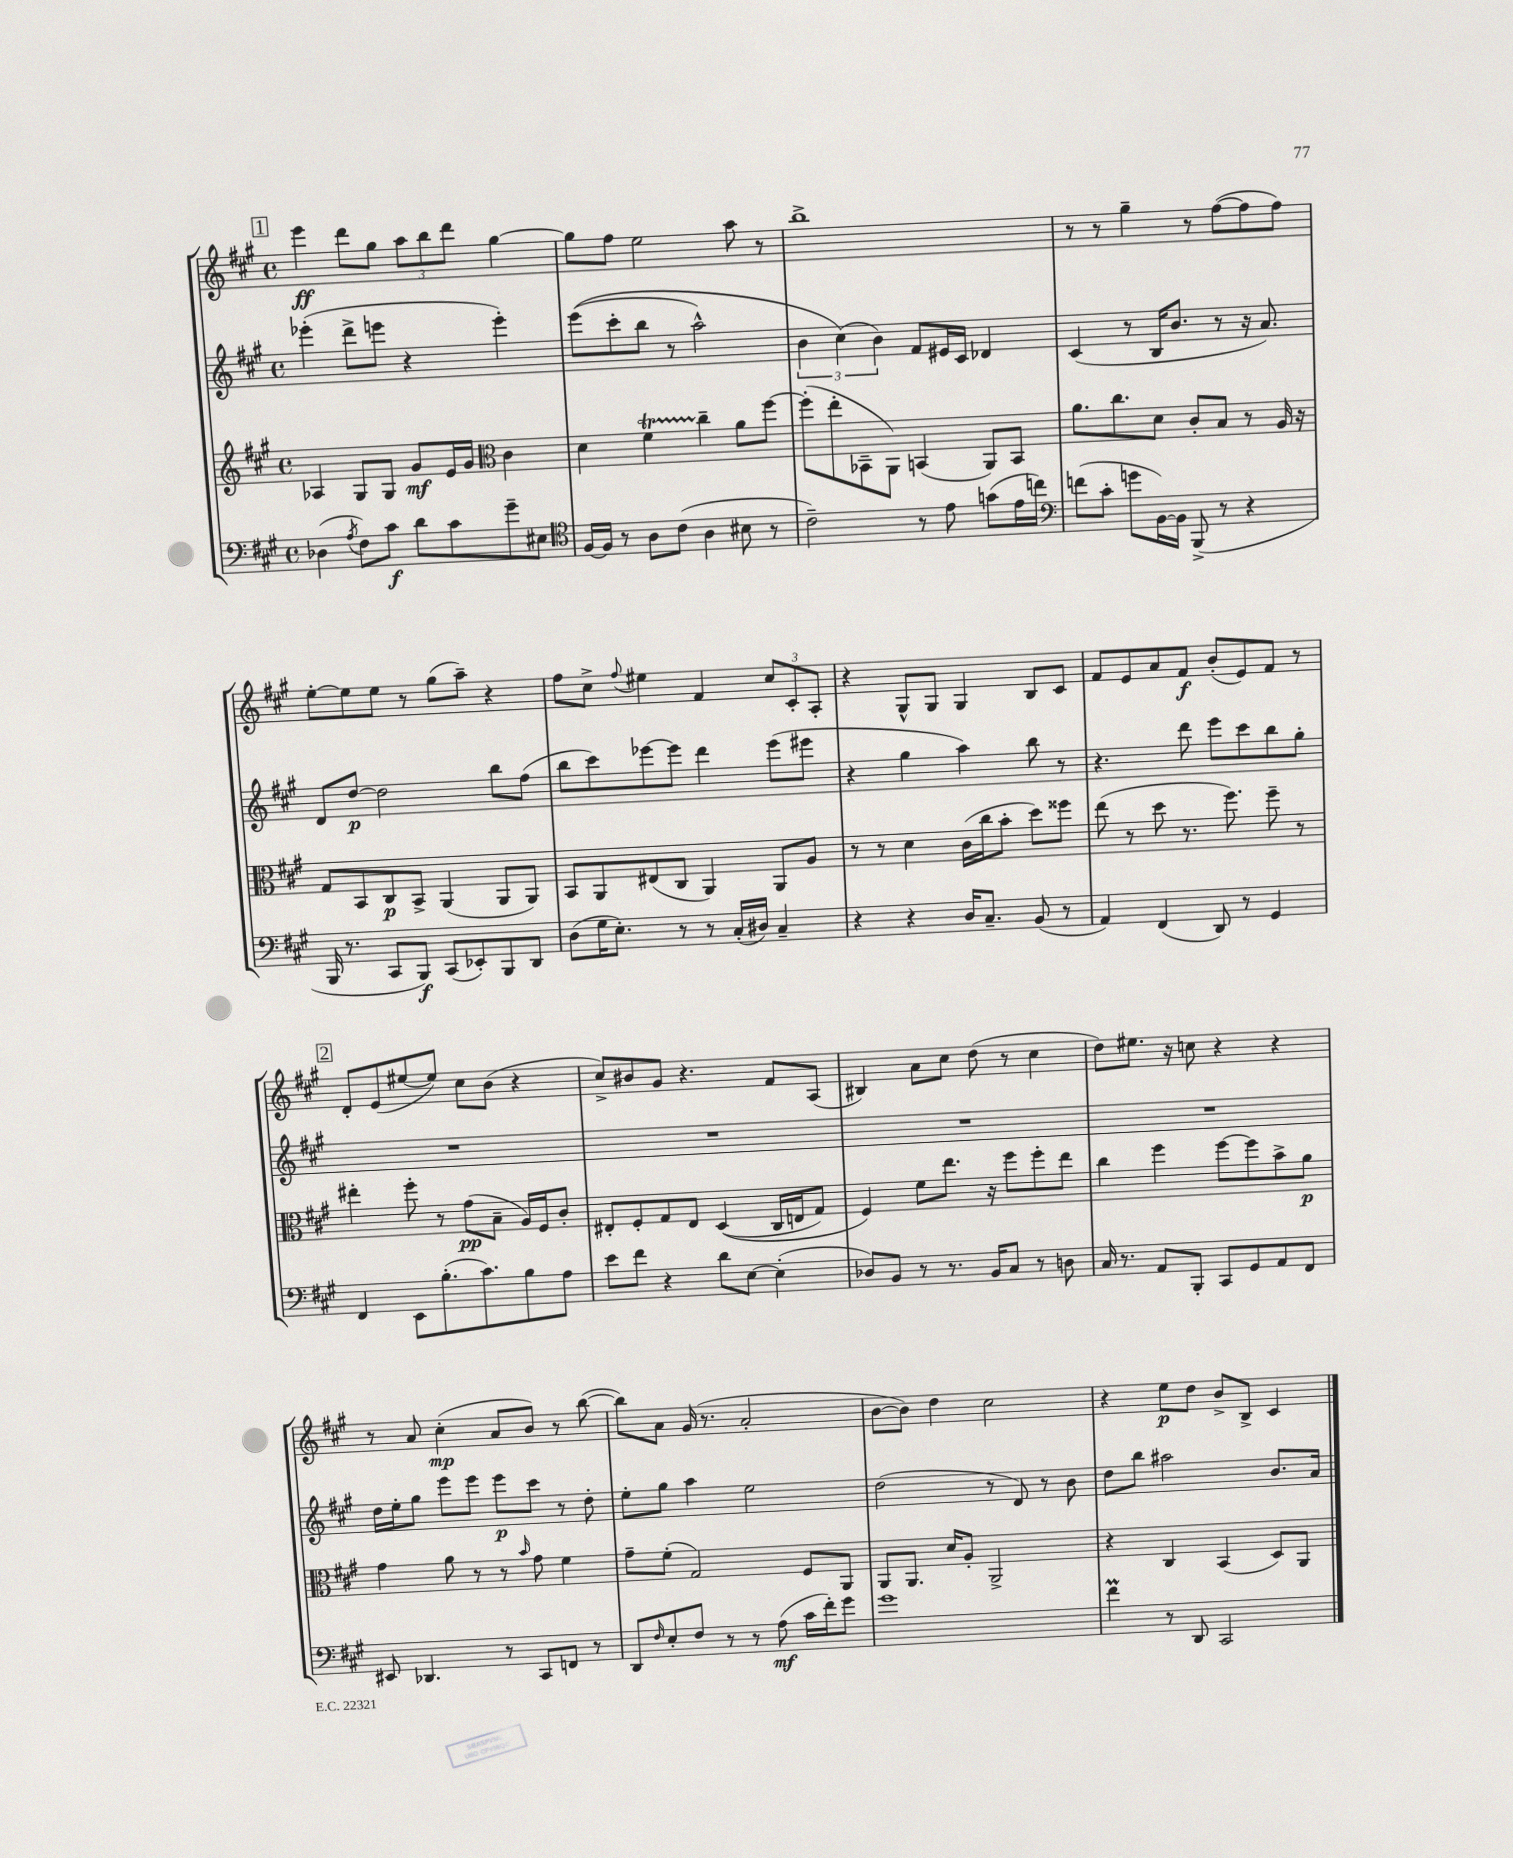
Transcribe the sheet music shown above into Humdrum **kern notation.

**kern	**kern	**kern	**kern
*staff4	*staff3	*staff2	*staff1
*clefF4	*clefG2	*clefG2	*clefG2
*k[f#c#g#]	*k[f#c#g#]	*k[f#c#g#]	*k[f#c#g#]
*M4/4	*M4/4	*M4/4	*M4/4
*met(c)	*met(c)	*met(c)	*met(c)
(4D-	4A-	(4eee-'	4eee
8qA	.	.	.
8F#)	8G#	8ddd^	8ddd
8c#	8G#	8eee	8gg#
8d	8g#	4r	12aa
.	.	.	12bb
8c#	16e	.	.
.	.	.	12ddd
.	16g#	.	.
*	*clefC3	*	*
8g#~	4c#	4eee')	[4gg#
8E#	.	.	.
=	=	=	=
*clefC4	*	*	*
[16F#	4d	&((8eee	8gg#]
16F#]	.	.	.
8r	.	8ccc#'	8ff#
8A	4f#	8bb	2ee
(8c#	.	8r	.
4A	4cc#~	2aa^^)	.
8B#	8a	.	8aa
8r	[8ff#	.	8r
=	=	=	=
2c#~)	(8ff#']	6b	1bb^
.	8ee'	.	.
.	.	(6cc#&)	.
.	8BB-~	.	.
.	.	6b)	.
.	8AA)	.	.
8r	(4BB	8f#	.
8e	.	16e#	.
.	.	16c#	.
(8g	8AA)	4d-	.
16e	8BB	.	.
16cc)	.	.	.
=	=	=	=
*clefF4	*	*	*
(8f	8.a	(4c#	8r
8c#'	.	.	8r
.	8.cc#	.	.
8g	.	8r	4gg#~
[16BB)	8d	16B	.
16BB]	.	8.b	.
(8BBB^	8c#'	.	8r
8r	8B	8r	([8ff#
4r	8r	16r	8ff#]
.	.	8.a)	.
.	16A	.	8ff#)
.	16r	.	.
=	=	=	=
16BBB	8G#	8d	[8ee'
8.r	.	.	.
.	8BB	[8dd	8ee]
8CC#	8C#	2dd]	8ee
8BBB)	8BB^	.	8r
(8CC#	(4AA	.	(8gg#
8EE-')	.	.	8aa~)
8BBB	8AA	8bb	4r
8DD	8AA)	(8ff#	.
=	=	=	=
(8D	8BB	8bb	8ff#
16G#	8AA	8ccc#)	8cc#^
8.E')	.	.	.
.	.	.	8qqff#
.	(8E#	[8eee-	4ee#
8r	8C#	8eee-]	.
8r	4AA)	4ddd	4f#
(16C#'	.	.	.
16D#)	.	.	.
4C#~	8AA	(8eee-	12cc#
.	.	.	12c#'
.	8A	8eee#	.
.	.	.	12A'
=	=	=	=
4r	8r	4r	4r
.	8r	.	.
4r	4d	4gg#	8G#^^
.	.	.	8G#
16D	(16c#	4aa)	4G#
8.C#~	16cc#	.	.
.	8b'	.	.
(8BB	8dd)	8bb	8B
8r	8ff##	8r	8c#
=	=	=	=
4AA)	(8ee	4.r	8f#
.	8r	.	8e
(4FF#	8dd	.	8a
.	8.r	8ddd	8f#
8DD)	.	8eee	(8b'
.	8.ff#)	.	.
8r	.	8ccc#	8e)
4GG#	8ff#~	8bb	8f#
.	8r	8gg#'	8r
=	=	=	=
4FF#	4ee#'	1r	8d'
.	.	.	(8e
8EE	8ff#'	.	[8ee#
(8.B'	8r	.	8ee#])
.	(8g#	.	8cc#
8.c#)	.	.	.
.	8B~	.	(8b
8B	16A)	.	4r
.	16F#	.	.
8A	8c#'	.	.
=	=	=	=
8e	8E#'	1r	8cc#^)
8f#	8F#'	.	8b#
4r	8G#	.	8g#
.	8E#	.	4.r
8d	&((4D	.	.
[8E	.	.	.
(4E']	16C#	.	8f#
.	16E	.	.
.	8G#)	.	(8A
=	=	=	=
8D-)	4F#&)	1r	4B#)
8BB	.	.	.
8r	8f#	.	8a
8.r	8.ee	.	8cc#
.	.	.	(8dd
16BB	16r	.	.
8C#	8ff#	.	8r
8r	8ff#'	.	4cc#
8D	8ee	.	.
=	=	=	=
16C#	4cc#	1r	8dd)
8.r	.	.	.
.	.	.	8.ee#
8AA	4ff#	.	.
.	.	.	16r
8BBB'	.	.	8cc
8CC#	[8ff#	.	4r
8GG#	8ff#]	.	.
8AA	8b^	.	4r
8FF#	8a	.	.
=	=	=	=
8EE#	4g#	16dd	8r
.	.	16ee'	.
4.DD-	.	8gg#	8a
.	8a	8eee	(4cc#'
.	8r	8eee	.
8r	8r	8eee	8a
.	16qqb	.	.
8CC#	8g#	8ccc#	8b)
8FF	4f#	8r	8r
8r	.	8dd'	([8bb
=	=	=	=
8DD	8g#~	8ee'	8bb])
16qqF#	.	.	.
8E'	(8f#'	8gg#	8a
8F#	2G#)	4aa	(16g#
.	.	.	8.r
8r	.	.	.
8r	.	2ee	2a'
(8A	.	.	.
16c#	8F#	.	.
16f#')	.	.	.
8g#	8AA	.	.
=	=	=	=
1g#	8AA	(2dd	[8b
.	8.AA	.	8b])
.	.	.	4dd
.	16d	.	.
.	8A'	.	.
.	2AA^	8r	2cc#
.	.	8d)	.
.	.	8r	.
.	.	8b	.
=	=	=	=
4f#	4r	8dd	4r
.	.	8bb	.
8r	4C#	2aa#	8ee
8DD	.	.	8dd
2CC#	(4BB	.	8b^
.	.	.	8B^
.	8D)	8.b	4c#
.	8AA	.	.
.	.	16a	.
==	==	==	==
*-	*-	*-	*-
